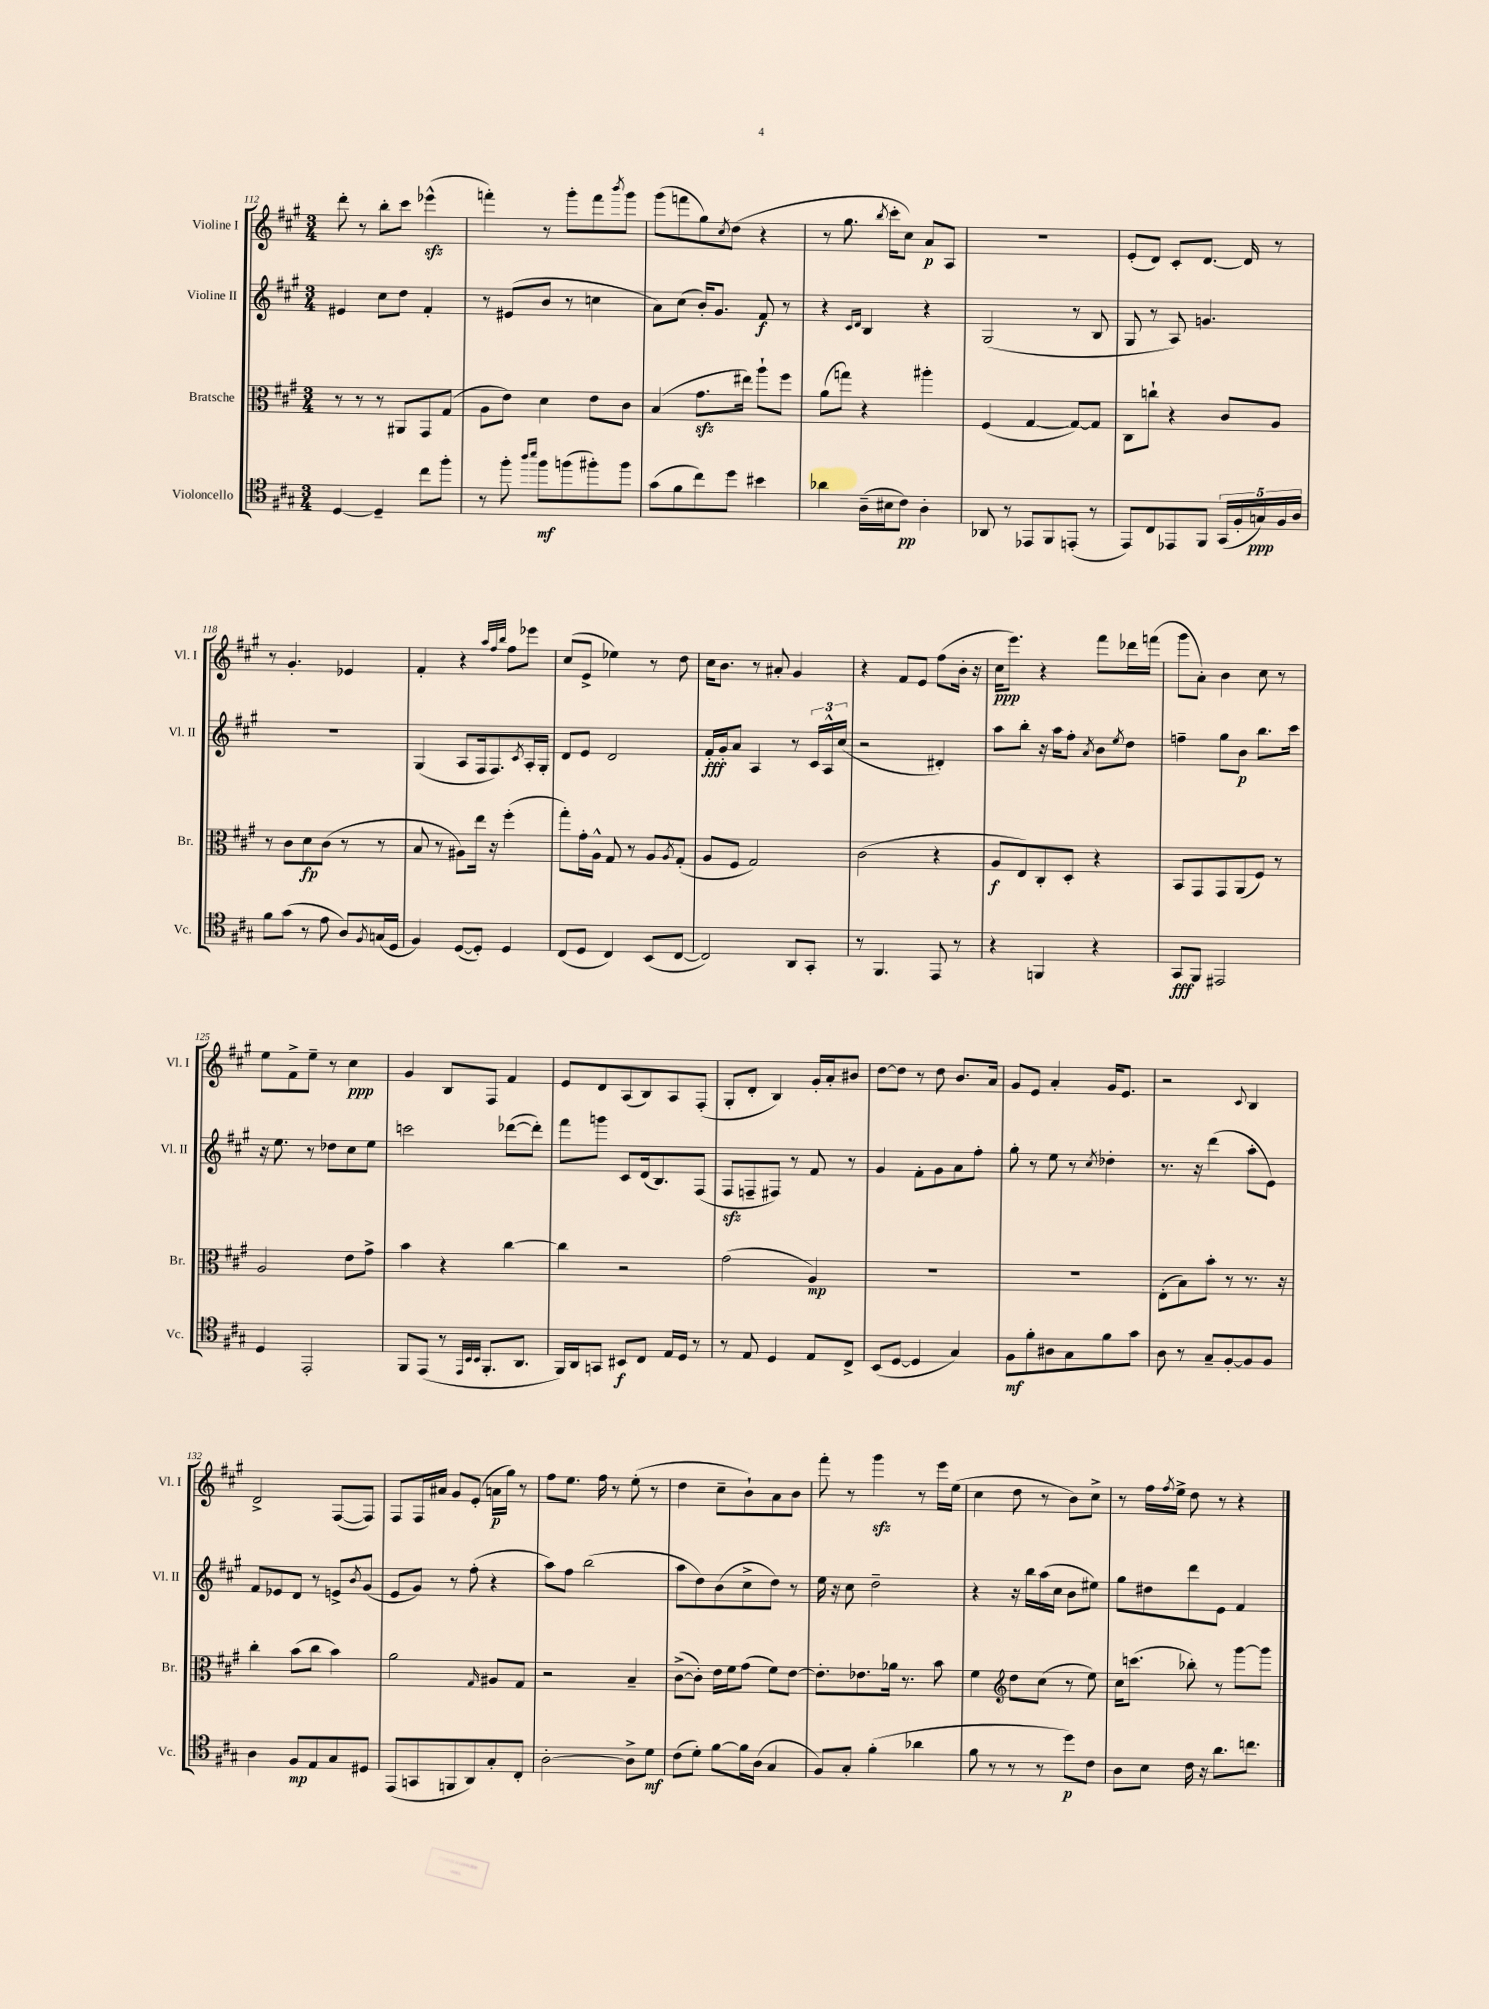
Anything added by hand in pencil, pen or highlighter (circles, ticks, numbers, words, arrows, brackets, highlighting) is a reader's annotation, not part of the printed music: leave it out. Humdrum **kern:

**kern	**kern	**kern	**kern
*staff4	*staff3	*staff2	*staff1
*clefC4	*clefC3	*clefG2	*clefG2
*k[f#c#g#]	*k[f#c#g#]	*k[f#c#g#]	*k[f#c#g#]
*M3/4	*M3/4	*M3/4	*M3/4
[4D	8r	4e#	8ddd'
.	8r	.	8r
4D~]	8r	8cc#	8bb'
.	8AA#	8dd	8ccc#
8cc#	8GG#	4f#'	(4eee-^^
8ff#'	(8G#	.	.
=	=	=	=
8r	8A	8r	4fff')
8ff#'	8e)	(8e#	.
16qqaa	.	.	.
16qqbb	.	.	.
8ff#	4d	8b	8r
(8ff	.	8r	8ggg#'
8ff#')	8e	4cc	8fff
.	.	.	8qbbb
8ff#	8c#	.	8ggg#
=	=	=	=
(8g#	(4B	8a)	(8ggg#
8f#	.	(8cc#	8fff
8cc#)	8.g#	16b')	8gg#)
.	.	8.g#	.
.	.	.	8qcc#
8dd	.	.	(8dd
.	16ee#)	.	.
4b#	8aa`	8f#	4r
.	8ff#	8r	.
=	=	=	=
4a-	(8a	4r	8r
.	8gg)	.	8.gg#
.	.	16qqc#	.
.	.	16qqd	.
(16A~	4r	4B	.
.	.	.	8qbb
16B#	.	.	16ccc#'
8c#)	.	.	8cc#)
4A'	4aa#'	4r	8a
.	.	.	8A
=	=	=	=
8AA-	(4F#	(2G#	2.r
8r	.	.	.
8EE-	[4G#	.	.
8FF#	.	.	.
(8EE'	8G#_)	8r	.
8r	8G#]	8B	.
=	=	=	=
8EE)	8C#	8G#	(8e'
8C#	8cc`	8r	8d)
8EE-	4r	8A)	8c#'
8FF#	.	4.g	[8.d
(20GG#	8c#	.	.
20F#'	.	.	.
.	.	.	16d]
20G)	.	.	.
.	8A	.	8r
20F#	.	.	.
20A	.	.	.
=	=	=	=
8f#	8r	2.r	8r
(8g#	8c#	.	4.g#'
8r	8d	.	.
8e	(8c#	.	.
8A)	8r	.	4e-
8qF#	.	.	.
(16G	8r	.	.
16D	.	.	.
=	=	=	=
4F#)	8B	(4G#	4f#'
.	8r	.	.
([8D	8A#)	8A	4r
8D'])	16ee	16F#	.
.	16r	8.F#)	.
.	.	.	32qqaa
.	.	.	32qqff#
.	.	.	32qqbb
4D	(4ff#'	.	8ff#
.	.	8qc#	.
.	.	16A'	8eee-
.	.	16G#'	.
=	=	=	=
(8C#	8gg#')	8d	(8cc#
8D	16g#'	8e	8e^
.	16A^^	.	.
4C#)	8G#	2d	4ee-)
.	8r	.	.
(8BB	8A	.	8r
.	8qA	.	.
[8C#	(8G#'	.	8dd
=	=	=	=
2C#])	8A	16f#'	16cc#
.	.	16g#'	8.b
.	8F#	8a	.
.	2G#)	4A	8r
.	.	.	8a#'
8AA	.	8r	4g#
8GG#'	.	24c#	.
.	.	24A^^	.
.	.	(24cc#	.
=	=	=	=
8r	(2c#	2r	4r
4.FF#	.	.	.
.	.	.	8f#
.	.	.	8e
8EE	4r	4d#')	(8ff#
8r	.	.	16b'
.	.	.	16r
=	=	=	=
4r	8A	8aa	16cc#
.	.	.	8.eee)
.	8E)	8bb'	.
4FF	8C#'	16r	4r
.	.	16aa	.
.	8D'	8ff#'	.
.	.	8qa	.
4r	4r	8b	8fff#
.	.	8qee	.
.	.	8dd	16ddd-
.	.	.	(16fff
=	=	=	=
8GG#	8BB	4ff~	8ggg#
8FF#	8GG#	.	8a')
2EE#	8GG#	8gg#	4b
.	(8AA	8b	.
.	8F#)	8.bb	8cc#
.	8r	.	8r
.	.	16ccc#	.
=	=	=	=
4D	2A	16r	8ee
.	.	8.ee	.
.	.	.	8f#^
2EE'	.	8r	8ee~
.	.	8dd-	8r
.	8e	8cc#	4cc#
.	8g#^	8ee	.
=	=	=	=
8FF#	4b	2ccc	4g#
(8EE	.	.	.
8r	4r	.	8B
32qqEE	.	.	.
32qqBB	.	.	.
32qqBB	.	.	.
8.FF#'	.	.	8F#
.	[4cc#	([8ddd-	4f#
8.AA	.	.	.
.	.	8ddd-'])	.
=	=	=	=
16FF#)	4cc#]	8fff#	8e
16AA	.	.	.
8GG	.	8ggg	8d
8BB#	2r	8c#	(8A
8C#	.	(16d	8B)
.	.	8.B)	.
16E	.	.	8A
16D	.	.	.
8r	.	(8F#	(8F#'
=	=	=	=
8r	(2g#	8F#	8G#'
8E	.	8F~	8d'
4D	.	8F#)	4B)
.	.	8r	.
8E	4A)	8f#	16g#'
.	.	.	16a'
8C#^	.	8r	8b#
=	=	=	=
(8BB	2.r	4g#	[8dd
[8D	.	.	8dd]
4D]	.	8f#'	8r
.	.	8g#	8dd
4G#)	.	8a	8.b
.	.	8ff#'	.
.	.	.	16a
=	=	=	=
8F#	2.r	8gg#'	8g#
8f#'	.	8r	8e
8A#	.	8ee	4a'
8G#	.	8r	.
.	.	8qcc#	.
8f#	.	4dd-'	16g#
.	.	.	8.e
8g#	.	.	.
=	=	=	=
8A	(8E'	8.r	2r
8r	8B)	.	.
.	.	16r	.
8G#~	8b'	(4ddd	.
[8F#'	8r	.	.
.	.	.	8qqc#
8F#]	8.r	8aa'	4B
8F#	.	8e)	.
.	16r	.	.
=	=	=	=
4A	4cc#'	8f#	2d^
.	.	8e-	.
8F#	(8b	8d	.
8E	8cc#	8r	.
8G#	4b)	8e^	([8F#
.	.	8qb	.
8D#	.	(8g#	8F#])
=	=	=	=
(8EE	2a	8e	8F#
8GG	.	8g#)	16F#
.	.	.	16a#
8FF	.	8r	8g#
8AA)	.	(8ff#'	(8e'
.	16qqG#	.	.
8G#'	8A#	4r	16a
.	.	.	16gg#)
8C#'	8G#	.	8r
=	=	=	=
[2A'	2r	8aa)	8ff#
.	.	8ff#	8.ee
.	.	(2bb	.
.	.	.	16ff#
.	.	.	8r
8A^]	4B~	.	(8ee'
8d	.	.	8r
=	=	=	=
(8c#	([8c#^	8aa	4dd
8d')	8c#'])	8dd)	.
[8f#	16e	(8b	8cc#~
.	16f#	.	.
16f#]	(8g#	8cc#^	8b`)
(16A	.	.	.
4G#	8f#)	8dd)	8a
.	[8e	8r	8b
=	=	=	=
8F#)	8.e']	16ee	8fff#'
.	.	16r	.
8G#'	.	8cc#	8r
.	8.e-	.	.
(4f#'	.	2dd~	4ggg#
.	16a-	.	.
.	8.r	.	.
4a-	.	.	8r
.	8b	.	16eee
.	.	.	(16ee
=	=	=	=
8f#	4f#	4r	4cc#
8r	.	.	.
*	*clefG2	*	*
8r	8dd	16r	8dd
.	.	16bb	.
8r	(8cc#	(16aa	8r
.	.	16cc#	.
8dd)	8r	8b	8b)
8c#	8ee)	8ee#)	8cc#^
=	=	=	=
8A	16cc#	8gg#	8r
.	(8.ccc	.	.
8B	.	8dd#	16ff#
.	.	.	8qff#
.	.	.	16ee^
16c#	8bb-')	8ddd	8dd
16r	.	.	.
8.a	8r	8e	8r
.	[8ggg#	4f#	4r
8.cc	.	.	.
.	8ggg#]	.	.
==	==	==	==
*-	*-	*-	*-
